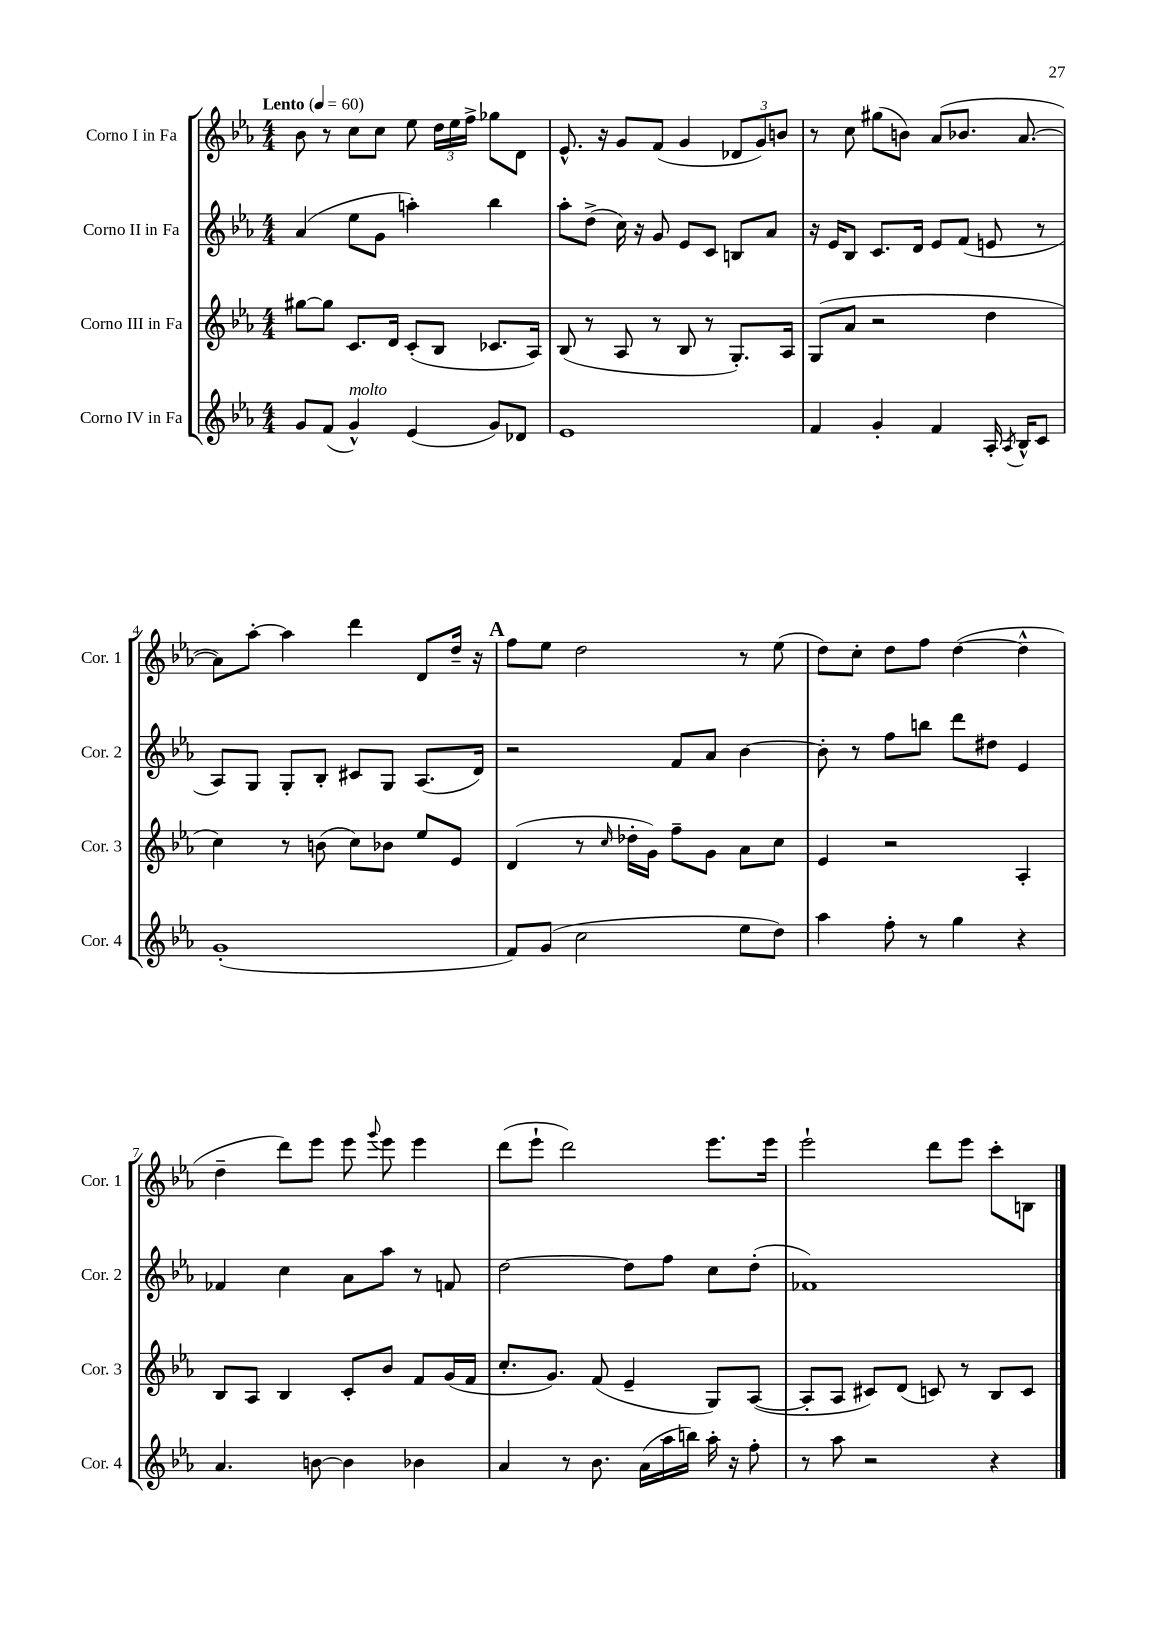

**kern	**kern	**kern	**kern
*staff4	*staff3	*staff2	*staff1
*clefG2	*clefG2	*clefG2	*clefG2
*k[b-e-a-]	*k[b-e-a-]	*k[b-e-a-]	*k[b-e-a-]
*M4/4	*M4/4	*M4/4	*M4/4
*MM60	*MM60	*MM60	*MM60
8g	[8gg#	(4a-	8b-
(8f	8gg#]	.	8r
4g^^)	8.c	8ee-	8cc
.	.	8g	8cc
.	16d	.	.
(4e-	(8c'	4aa')	8ee-
.	8B-	.	24dd
.	.	.	24ee-
.	.	.	24ff^
8g)	8.c-	4bb-	8gg-
8d-	.	.	8d
.	16A-)	.	.
=	=	=	=
1e-	(8B-	8aa-'	8.e-^^
.	8r	(8dd^	.
.	.	.	16r
.	8A-	16cc)	8g
.	.	16r	.
.	8r	8g	(8f
.	8B-	8e-	4g
.	8r	8c	.
.	8.G')	8B	12d-
.	.	.	12g)
.	.	8a-	.
.	.	.	12b
.	16A-	.	.
=	=	=	=
4f	(8G	16r	8r
.	.	16e-	.
.	8a-	8B-	8cc
4g'	2r	8.c	(8gg#
.	.	.	8b)
.	.	16d	.
4f	.	8e-	(8a-
.	.	(8f	8.b-
16A-'	4dd	8e	.
8qA-	.	.	.
16B-^^	.	.	[8.a-
8c	.	8r	.
=	=	=	=
(1g'	4cc)	8A-)	8a-])
.	.	8G	[8aa-'
.	8r	8G'	4aa-]
.	(8b	8B-'	.
.	8cc)	8c#	4ddd
.	8b-	8G	.
.	8ee-	(8.A-	8d
.	8e-	.	16dd~
.	.	16d)	16r
=	=	=	=
8f)	(4d	2r	8ff
(8g	.	.	8ee-
2cc	8r	.	2dd
.	16qqcc	.	.
.	16dd-'	.	.
.	16g)	.	.
.	8ff~	8f	.
.	8g	8a-	.
8ee-	8a-	[4b-	8r
8dd)	8cc	.	(8ee-
=	=	=	=
4aa-	4e-	8b-']	8dd)
.	.	8r	8cc'
8ff'	2r	8ff	8dd
8r	.	8bb	8ff
4gg	.	8ddd	([4dd
.	.	8dd#	.
4r	4A-'	4e-	4dd^^]
=	=	=	=
4.a-	8B-	4f-	4dd~
.	8A-	.	.
.	4B-	4cc	8ddd)
[8b	.	.	8eee-
4b]	8c'	8a-	8eee-
.	.	.	8qqggg
.	8b-	8aa-	8eee-
4b-	8f	8r	4eee-
.	(16g	8f	.
.	16f	.	.
=	=	=	=
4a-	8.cc'	[2dd	(8ddd
.	.	.	8eee-`
.	8.g)	.	.
8r	.	.	2ddd)
8.b-	(8f	.	.
.	4e-~	8dd]	.
(16a-	.	.	.
16aa-	.	8ff	.
16bb)	.	.	.
16aa-'	8G)	8cc	8.eee-
16r	.	.	.
8ff'	([8A-	(8dd'	.
.	.	.	16eee-
=	=	=	=
8r	8A-']	1f-)	2eee-`
8aa-	8A-	.	.
2r	8c#)	.	.
.	(8d	.	.
.	8c)	.	8ddd
.	8r	.	8eee-
4r	8B-	.	8ccc'
.	8c	.	8B
==	==	==	==
*-	*-	*-	*-
